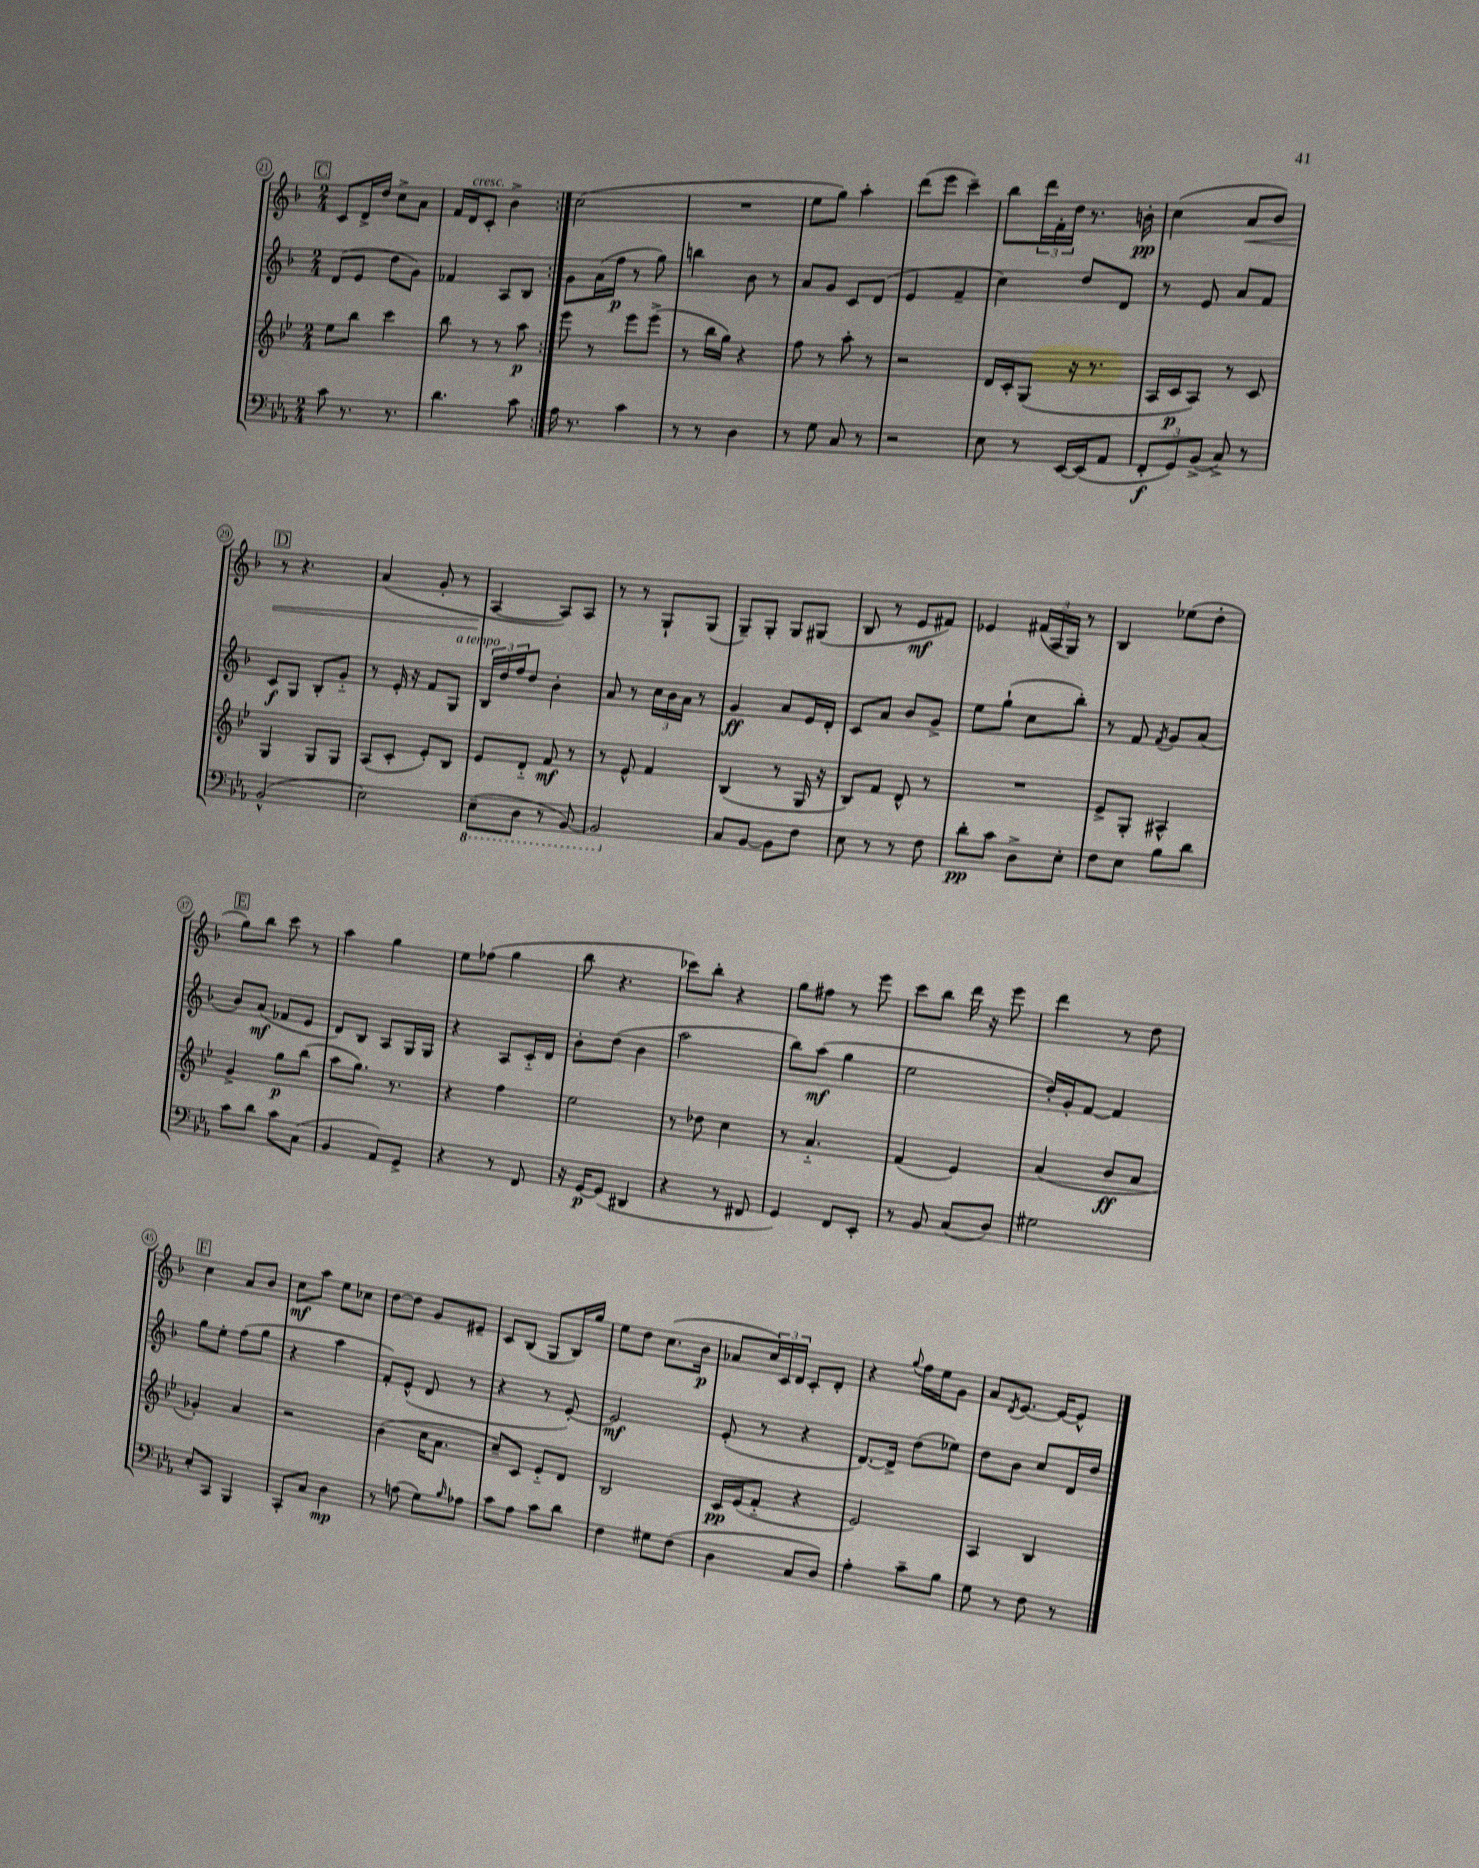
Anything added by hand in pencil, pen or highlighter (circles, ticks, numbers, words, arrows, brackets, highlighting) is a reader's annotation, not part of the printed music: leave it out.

**kern	**kern	**kern	**kern
*staff4	*staff3	*staff2	*staff1
*clefF4	*clefG2	*clefG2	*clefG2
*k[b-e-a-]	*k[b-e-]	*k[b-]	*k[b-]
*M2/4	*M2/4	*M2/4	*M2/4
8c	8ee-	(8d	8c
8.r	8bb-	8e	16d^
.	.	.	16dd
.	4ccc	8dd	8cc^
8.r	.	.	.
.	.	8g)	8a
=	=	=	=
4.d	8bb-	4f-	16f
.	.	.	16d
.	8r	.	8c'
.	8r	8A	4b-^
8c	8aa	8B-	.
=:|!	=:|!	=:|!	=:|!
16A-	8eee-	8g	(2cc
8.r	.	.	.
.	8r	(16a	.
.	.	16ff	.
4c	8eee-	8r	.
.	(8eee-^	8gg)	.
=	=	=	=
8r	8r	4bb	2r
8r	16bb-	.	.
.	16gg)	.	.
4D	4r	8b-	.
.	.	8r	.
=	=	=	=
8r	8ff	8a	8ee
8G	8r	8g	8gg)
8C	8aa'	8c	4aa'
8r	8r	(8d	.
=	=	=	=
2r	2r	4e	(8ddd
.	.	.	8eee
.	.	4f~	4ccc~)
=	=	=	=
8E-	16d	4cc)	8bb-
.	16c'	.	.
8r	(8G	.	24ddd
.	.	.	24f'
.	.	.	24dd
[16EE-	16r	8dd	8.r
(16EE-]	8.r	.	.
8AA-	.	8d	.
.	.	.	16b'
=	=	=	=
12FF'	16A	8r	(4cc
.	16c	.	.
12GG)	.	.	.
.	8A)	8e	.
(12BB-^	.	.	.
8C^)	8r	8a	8a
8r	8c	8f	8b-)
=	=	=	=
(2BB-^^	4G	8c	8r
.	.	8G	4.r
.	8G	8B-'	.
.	8G	8g'~	.
=	=	=	=
2E-)	(8A	8r	(4a
.	8c'	16e'	.
.	.	16r	.
.	8e-')	8f	8g'
.	8B-	8G	8r
=	=	=	=
(8EE-~	8e-	24B-	[4A
.	.	24dd	.
.	.	24ff	.
8DD	8d'~	8dd	.
8r	8f	4b-'	8A])
[8BBB-)	8r	.	8A
=	=	=	=
2BBB-]	8r	8a	8r
.	8e-^^	8r	8r
.	4f	24cc	8G`
.	.	24b-	.
.	.	24a	.
.	.	8r	(8G
=	=	=	=
8C	(4B-	4g	8G~)
[8BB-	.	.	8G'
8BB-]	8r	8a	8G
8F	16G	16e	(8G#
.	16r	16d'	.
=	=	=	=
8E-	8B-)	8c	8B-
8r	8f	8a	8r
8r	8d^^	8b-	8e
8F	8r	8g^	8f#)
=	=	=	=
8d'	2r	8ee	4e-
8c	.	(8gg`	.
8D^	.	8cc	(24f#
.	.	.	24A
.	.	.	24G)
8E-'	.	8bb-')	8r
=	=	=	=
8F	8e-^	8r	4B-
8E-	8G'	8f	.
.	.	8qf	.
8B-	4A#^^	8g	(8ee-
8d	.	(8a	8dd'
=	=	=	=
8c	4g^	8b-)	8gg)
8d	.	(8a	8bb-
8c	8gg	8f-	8ccc
(8C	(8bb-	8e	8r
=	=	=	=
4BB-	8aa	8d)	4aa
.	8.gg)	8B-	.
8AA-)	.	8A	4gg
.	8.r	.	.
8GG^	.	16G	.
.	.	16G	.
=	=	=	=
4r	4r	4r	8ee
.	.	.	(8ff-
8r	4ff	8A	4gg
8FF	.	16c'~	.
.	.	16d	.
=	=	=	=
16r	2ee-	8b-'	8bb-
[16GG	.	.	.
(8GG]	.	(8dd	4.r
4DD#	.	4b-	.
=	=	=	=
4r	8r	2aa	8ccc-)
.	8dd-	.	8bb-'
8r	4cc	.	4r
8FF#	.	.	.
=	=	=	=
4GG)	8r	8bb-)	8gg
.	4.a'~	(8aa	8ff#
8FF	.	4gg	8r
8EE-'	.	.	8eee
=	=	=	=
8r	(4f	2ee	8ccc
8BB-	.	.	8bb-
(8C	4e-)	.	16ddd
.	.	.	16r
8D)	.	.	8eee
=	=	=	=
2G#	(4a	16dd')	4ddd
.	.	16g'	.
.	.	[8f	.
.	8b-	4f]	8r
.	8a	.	8dd
=	=	=	=
8E-'	4g-')	8gg	4cc
8CC	.	8ee'	.
4BBB-	4a	(8ff	8a
.	.	8gg	8b-
=	=	=	=
8CC'	2r	4r	8cc
8C	.	.	8aa
4D	.	4aa	8ee
.	.	.	8cc-
=	=	=	=
8r	(4b-	8f')	[8dd
(8A	.	(8e^^	8dd]
8G)	16cc	8d	8g
.	8.a	.	.
16qqB-	.	.	.
8A-	.	8r	8e#~
=	=	=	=
8c	8cc~)	4r	8c
8A-	8c	.	(8B-
8c	8e-'~	8r	8G
8d	8d	[8e')	16B-)
.	.	.	16gg
=	=	=	=
4F	2B-	2e]	8ee
.	.	.	8dd
8G#	.	.	(8.cc
(8F	.	.	.
.	.	.	16b-
=	=	=	=
4D	16c	(8e'	8a-
.	(16e-	.	.
.	8f'~	8r	24cc)
.	.	.	24c
.	.	.	24d
8C	4r	4r	8c'
8D)	.	.	8d'
=	=	=	=
4A-'	2e-)	[8.d)	4r
.	.	16d^]	.
.	.	.	8qqgg
8c~	.	(8dd	16ff
.	.	.	16ee
8B-	.	8ee-)	8g
=	=	=	=
8G	4A	8dd	8a
.	.	.	8qd
8r	.	8b-	[8.e
8F	4B-	8cc	.
.	.	.	16e_
8r	.	16d	8e^^]
.	.	16dd	.
==	==	==	==
*-	*-	*-	*-
